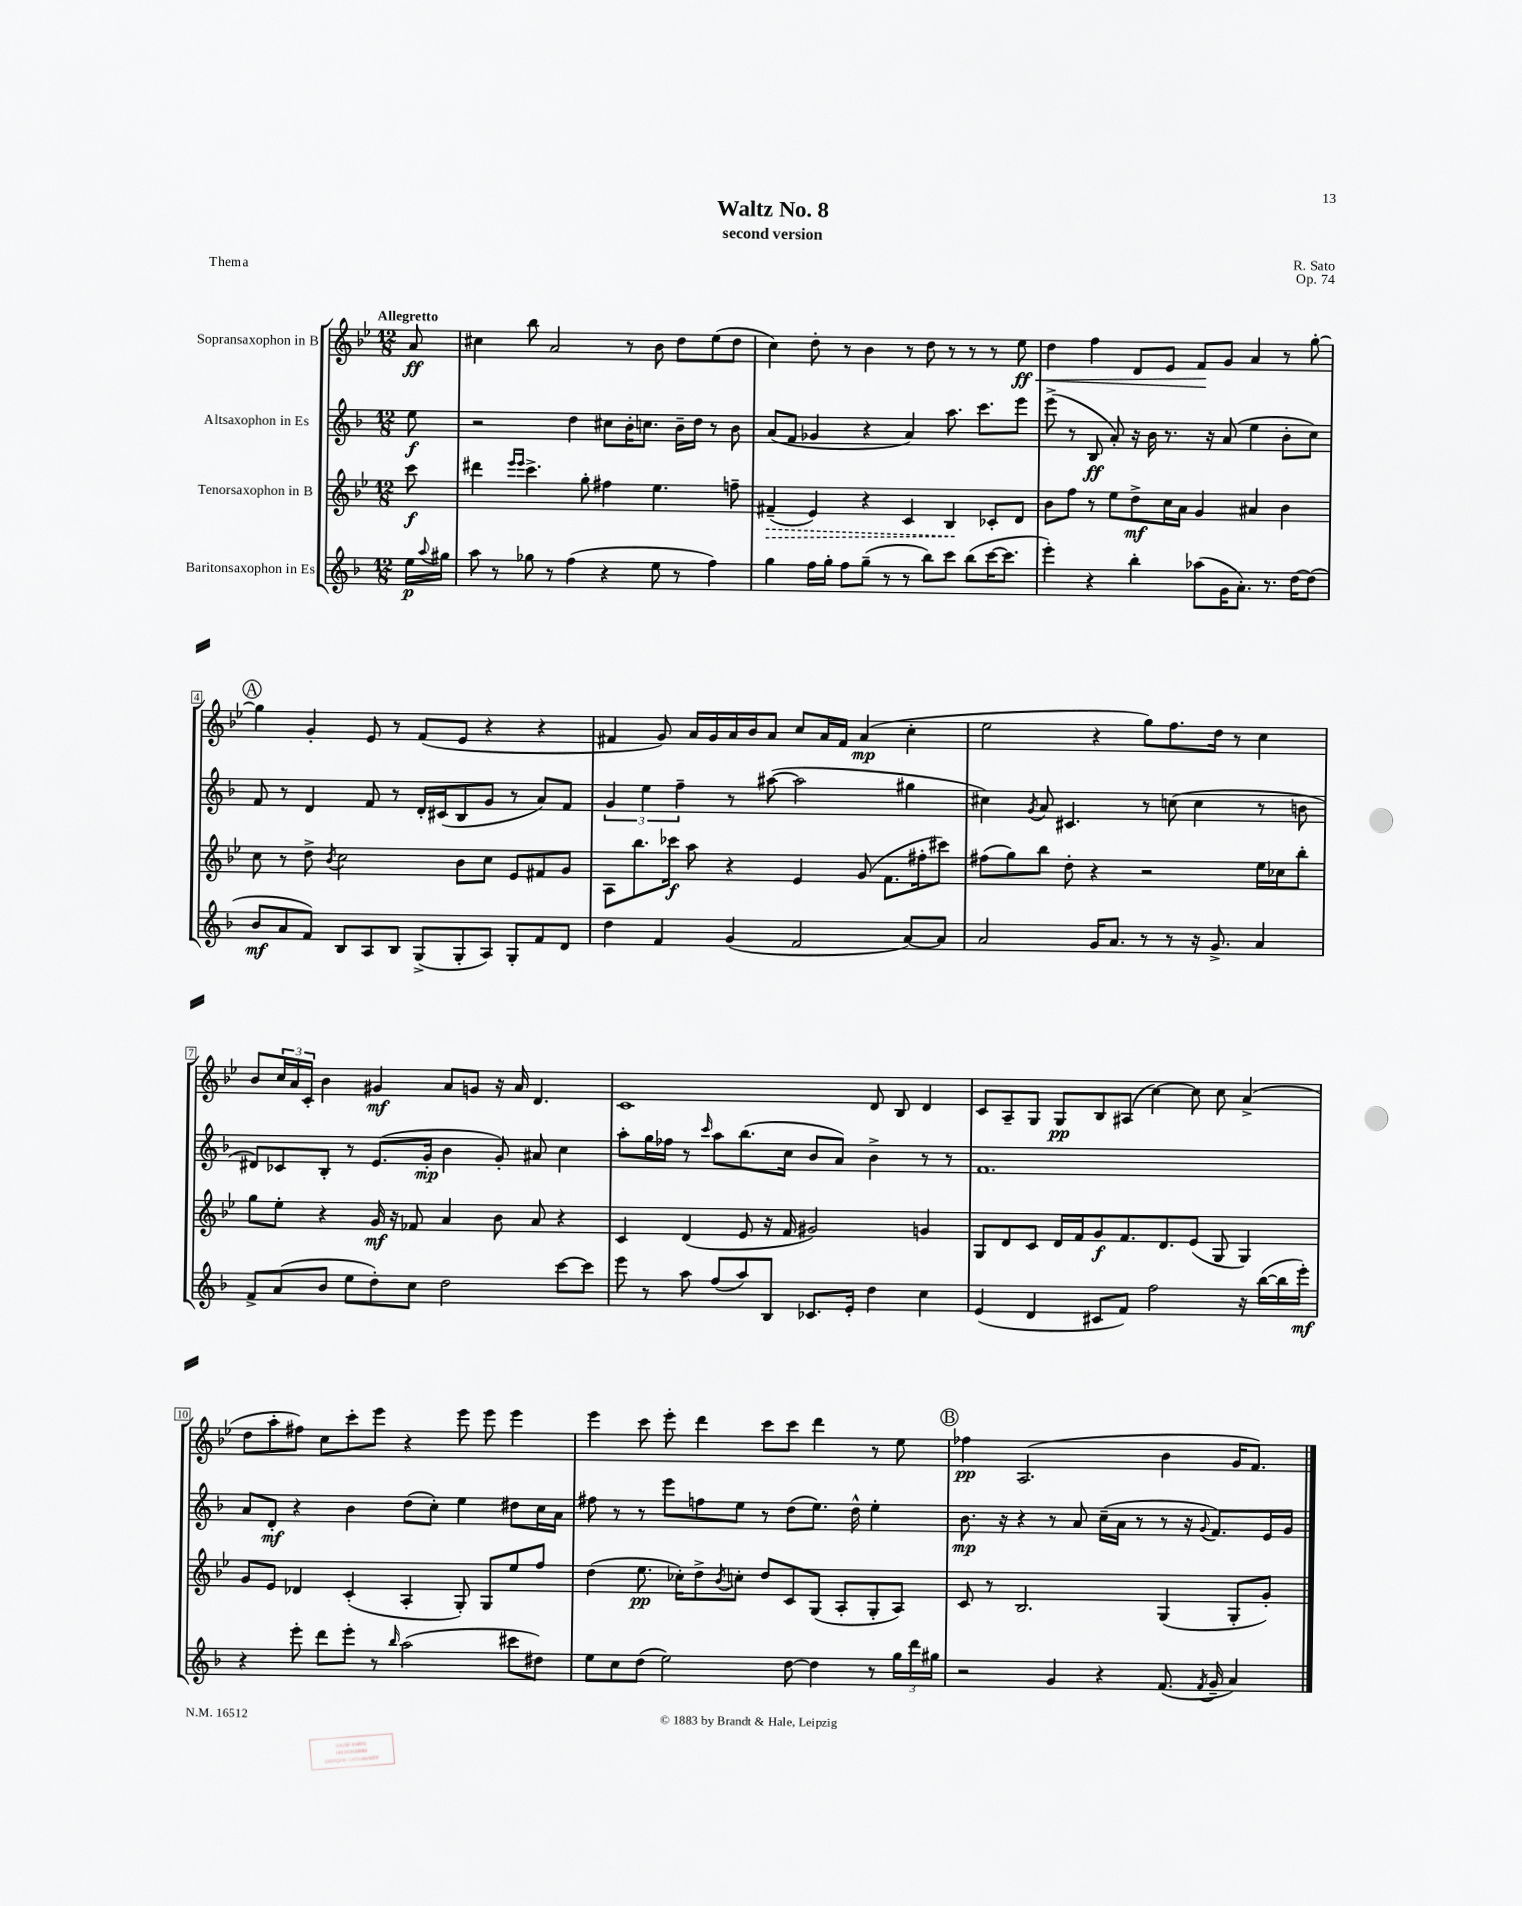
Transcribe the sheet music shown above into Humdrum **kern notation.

**kern	**kern	**kern	**kern
*staff4	*staff3	*staff2	*staff1
*clefG2	*clefG2	*clefG2	*clefG2
*k[b-]	*k[b-e-]	*k[b-]	*k[b-e-]
*M12/8	*M12/8	*M12/8	*M12/8
16ee	8ccc	8ee	8a
8qqaa	.	.	.
16gg#	.	.	.
=	=	=	=
8aa	4ddd#	2r	4cc#
8r	.	.	.
.	16qqeee-	.	.
.	16qqeee-	.	.
8gg-	4.ccc^	.	8bb-
8r	.	.	2a
(4ff	.	4dd	.
.	8gg'	.	.
4r	4ff#	8cc#	.
.	.	16b-'	8r
.	.	8.cc	.
8ee	4.ee-	.	8b-
8r	.	16b-~	8dd
.	.	16dd	.
4ff)	.	8r	(8ee-
.	8ff~	8b-	8dd
=	=	=	=
4gg	(4f#~	(8a	4cc)
.	.	8f	.
16ff	4e-)	4g-	8dd'
16gg'	.	.	.
8ff	.	.	8r
(8gg~	4r	4r	4b-
8r	.	.	.
8r	4c	4a)	8r
8bb-)	.	.	8dd
8ccc	4B-	8.aa	8r
(8bb-	.	.	8r
.	.	8.ccc	.
[16ccc	8c-'	.	8r
8.ccc]	.	.	.
.	8d	8eee	8ee-
=	=	=	=
4eee')	8b-	(8eee^	4dd
.	8ff	8r	.
4r	8r	8B-	4ff
.	8ee-	8a')	.
4bb-'	8dd^	16r	8d
.	.	16b-	.
.	16cc	8.r	8e-
.	16a	.	.
(8aa-	4g	.	8f
.	.	16r	.
16g	.	(8a	8g
8.a')	.	.	.
.	4a#	4ee	4a
8.r	.	.	.
.	4b-	8b-'	8r
[16dd	.	.	.
(8dd]	.	8cc)	[8gg'
=	=	=	=
8b-	8cc	8f	4gg]
8a	8r	8r	.
8f)	8dd^	4d	4g'
.	8qb-	.	.
8B-	2cc	.	.
8A	.	8f	8e-
8B-	.	8r	8r
(8G^	.	16d'	(8f
.	.	(16c#	.
8G'	8b-	8B-	8e-
8A)	8cc	8g	4r
8G'	8e-	8r	.
8f	8f#	8a)	4r
8d	8g	8f	.
=	=	=	=
4dd	8A	6g	4f#
.	8.bb-	.	.
.	.	6ee	.
4f	.	.	8g)
.	16ccc-	.	.
.	.	6ff~	.
.	8aa	.	16a
.	.	.	16g
(4g	4r	8r	16a
.	.	.	16b-
.	.	([8aa#	8a
2f	4e-	2aa#]	8cc
.	.	.	16a
.	.	.	16f#
.	(8g	.	(4a
.	8.f	.	.
[8a)	.	4gg#	4cc'
.	16ff#'	.	.
8a]	8ccc#)	.	.
=	=	=	=
2a	(8ff#	4cc#)	2ee-
.	8gg)	.	.
.	.	8qg	.
.	8bb-	8a	.
.	8dd'	4.c#	.
16g	4r	.	4r
8.a	.	.	.
8r	2r	8r	8gg)
8r	.	(8cc	8.ff
16r	.	4cc	.
8.g^	.	.	16dd
.	.	.	8r
4a	16ee-	8r	4cc
.	16cc-	.	.
.	8bb-'	8b	.
=	=	=	=
8f^	8gg	8d#)	8b-
(8a	8ee-'	8c-	24cc
.	.	.	24a
.	.	.	24c'
8b-	4r	8B-'	4b-
8ee	.	8r	.
8dd')	16g	(8.e	4g#
.	16r	.	.
8cc	8f-	.	.
.	.	16g'	.
2dd	4a	4b-	8a
.	.	.	8g
.	8b-	8g')	16r
.	.	.	16a
.	8a	8a#	4.d
[8ccc	4r	4cc	.
8ccc]	.	.	.
=	=	=	=
8eee	4c	8aa'	1c
8r	.	16gg	.
.	.	16ff-	.
8aa	(4d	8r	.
.	.	16qqccc	.
(8ff	.	8aa	.
8aa)	8e-	(8.bb-	.
8B-	16r	.	.
.	16f	16cc	.
8.c-	2g#)	8b-	.
.	.	8a)	.
16e'	.	.	.
4dd	.	4b-^	8d
.	.	.	8B-
4cc	4g	8r	4d
.	.	8r	.
=	=	=	=
(4e	8G	1.f	8c
.	8d	.	8A~
4d	8c	.	8G
.	16d	.	8G
.	16f	.	.
8c#	8g	.	8B-
8f)	8.f	.	(8A#
2ff	.	.	[4cc)
.	8.d	.	.
.	(8e-	.	8cc]
.	8G	.	8cc
16r	4G)	.	(4a^
([16bb-	.	.	.
16bb-]	.	.	.
16eee')	.	.	.
=	=	=	=
4r	8g	8a	8dd
.	8e-	8d'	8aa'
8eee'	4d-	4r	8ff#)
8ddd	.	.	8cc
8eee'	(4c'	4b-	8ccc'
8r	.	.	8eee-
16qqbb-	.	.	.
(2aa	4A'	(8dd	4r
.	.	8cc')	.
.	8G')	4ee	8eee-
.	8G	.	8eee-
8ccc#	8ee-	8dd#	4eee-
8dd#)	8ff	16cc	.
.	.	16a	.
=	=	=	=
8ee	(4dd	8ff#	4eee-
8cc	.	8r	.
(8dd	8.ee-	8r	8ccc
2ee)	.	8eee	8eee-'
.	16cc-')	.	.
.	8dd^	8ff	4ddd
.	8qb-	.	.
.	8cc'	8ee	.
.	8dd	8r	8ccc
[8dd	8c	(8dd	8ccc
4dd]	(8G	8.ee)	4ddd
.	8A'	.	.
.	.	16dd^^	.
8r	8G'	4ee'	8r
24gg	8A)	.	8ee-
24ddd	.	.	.
24gg#	.	.	.
=	=	=	=
2r	8c	8.b-	4ff-
.	8r	.	.
.	.	16r	.
.	2.B-	4r	(2.A
4g	.	8r	.
.	.	8a	.
4r	.	(16cc~	.
.	.	16a	.
.	.	8r	.
(8.f	(4G	8r	4b-
.	.	16r	.
8qf	.	8qqg	.
16g~	.	8.f)	.
4a)	8G'	.	16g
.	.	.	8.f)
.	8g')	16e	.
.	.	16g	.
==	==	==	==
*-	*-	*-	*-
